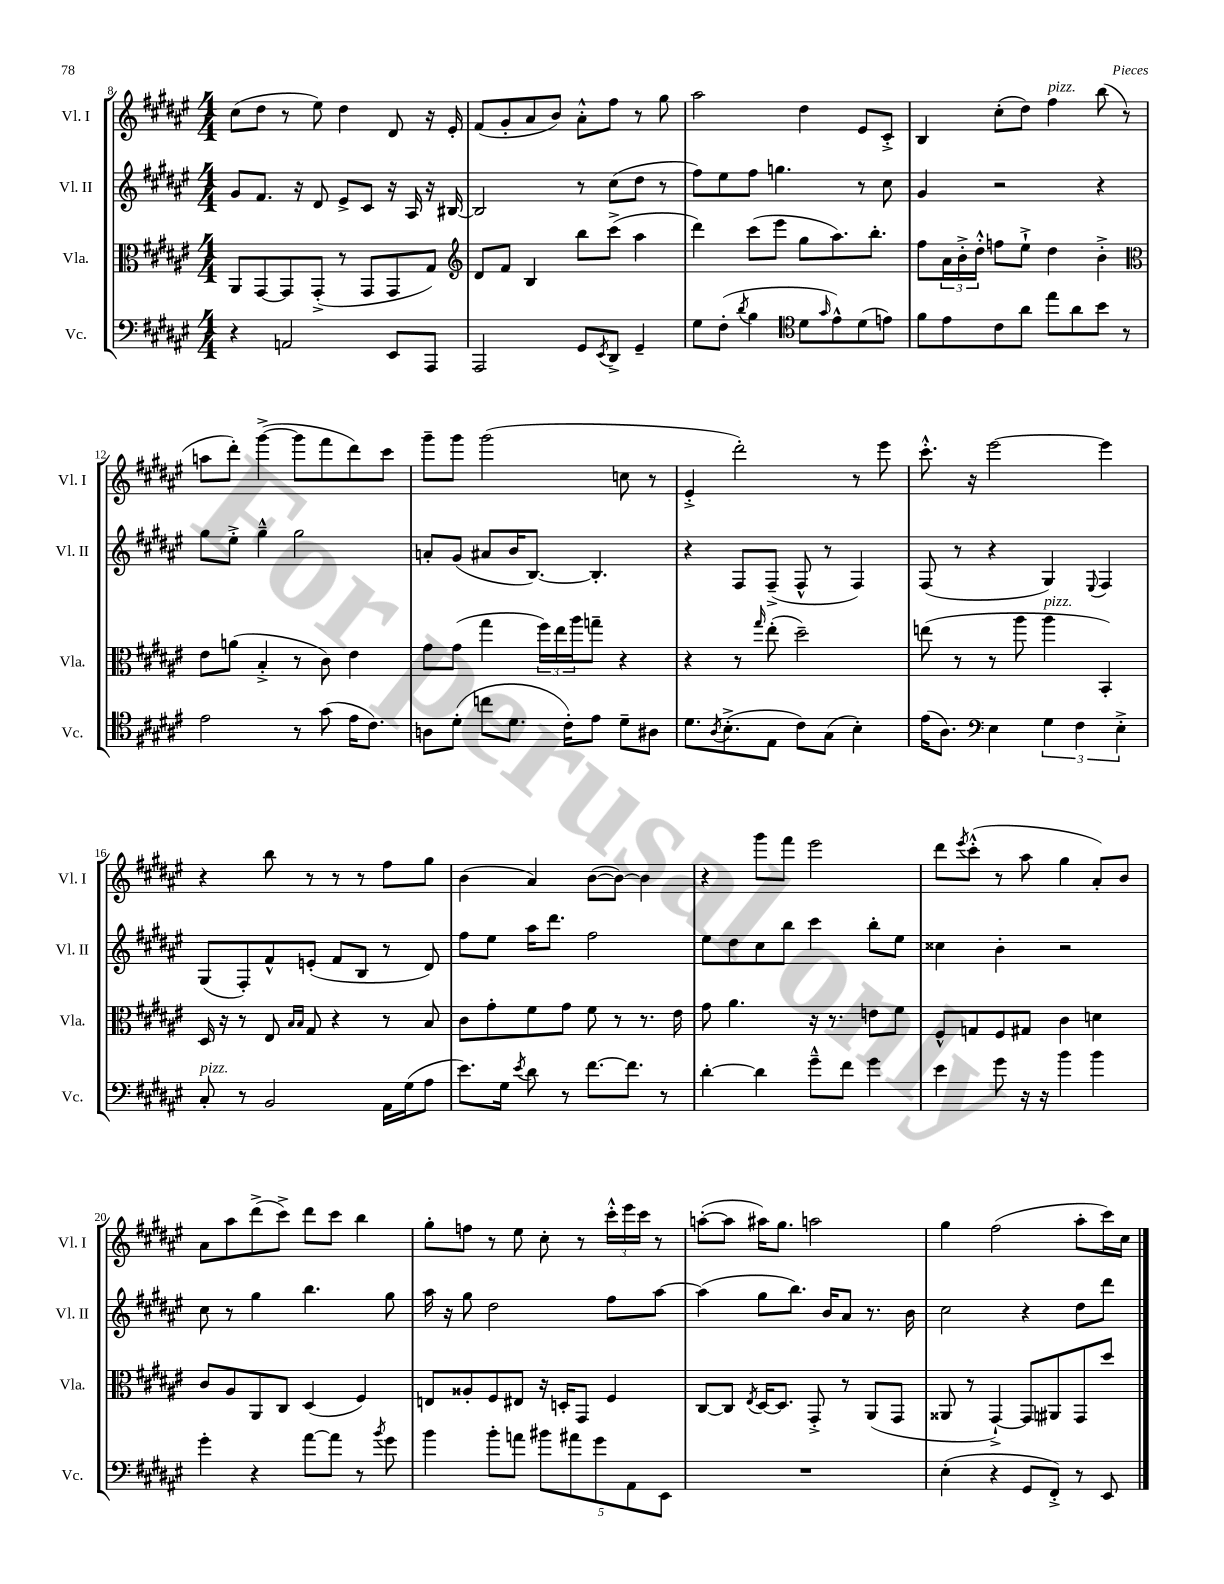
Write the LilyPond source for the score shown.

<<
\new StaffGroup <<
\new Staff = "s0" \with { instrumentName = "Vl. I" shortInstrumentName = "Vl. I" } {
    \clef treble \key fis \major \numericTimeSignature \time 4/4
    cis''8( dis''8 r8 eis''8) dis''4 dis'8 r16 eis'16-. |
    fis'8( gis'8-. ais'8 b'8) ais'8-.-^ fis''8 r8 gis''8 |
    ais''2 dis''4 eis'8 cis'8-.-> |
    b4 cis''8-.( dis''8) fis''4^\markup { \italic "pizz." } b''8( r8 |
    a''8 dis'''8-.) gis'''4~->( gis'''8 fis'''8 dis'''8) cis'''8 |
    gis'''8-- gis'''8 gis'''2( c''8 r8 |
    eis'4-.-> dis'''2-.) r8 eis'''8 |
    cis'''8.-.-^ r16 eis'''2~ eis'''4 |
    r4 b''8 r8 r8 r8 fis''8 gis''8 |
    b'4( ais'4) b'8~( b'8~) b'4 |
    r4 gis'''8 fis'''8 eis'''2 |
    dis'''8 \acciaccatura { eis'''8 } cis'''8-.-^( r8 ais''8 gis''4 ais'8-.) b'8 |
    ais'8 ais''8 dis'''8->( cis'''8->) dis'''8 cis'''8 b''4 |
    gis''8-. f''8 r8 eis''8 cis''8-. r8 \tuplet 3/2 { cis'''16-.-^ eis'''16 cis'''16 } r8 |
    a''8~-.( a''8 ais''16) gis''8. a''2 |
    gis''4 fis''2( ais''8-. cis'''16) cis''16 \bar "|." |
}
\new Staff = "s1" \with { instrumentName = "Vl. II" shortInstrumentName = "Vl. II" } {
    \clef treble \key fis \major \numericTimeSignature \time 4/4
    gis'8 fis'8. r16 dis'8 eis'8-> cis'8 r16 ais16 r16 bis16~ |
    bis2 r8 cis''8( dis''8 r8 |
    fis''8) eis''8 fis''8 g''4. r8 cis''8 |
    gis'4 r2 r4 |
    gis''8 eis''8-.-> gis''4---^ gis''2 |
    a'8-. gis'8( ais'8 b'16 b8.~) b4.-. |
    r4 fis8 fis8--->( fis8-^ r8 fis4) |
    fis8( r8 r4 gis4) \appoggiatura { eis8 } fis4 |
    gis8( fis8-.) fis'8-^ e'8-.( fis'8 b8 r8 dis'8) |
    fis''8 eis''8 ais''16 dis'''8. fis''2 |
    eis''8 dis''8 cis''8 b''8 cis'''4 b''8-. eis''8 |
    cisis''4 b'4-. r2 |
    cis''8 r8 gis''4 b''4. gis''8 |
    ais''16 r16 gis''8 dis''2 fis''8 ais''8~ |
    ais''4( gis''8 b''8.) b'16 ais'8 r8. b'16 |
    cis''2 r4 dis''8 dis'''8 \bar "|." |
}
\new Staff = "s2" \with { instrumentName = "Vla." shortInstrumentName = "Vla." } {
    \clef alto \key fis \major \numericTimeSignature \time 4/4
    ais,8 gis,8~ gis,8 gis,8-.->( r8 gis,8 gis,8 gis8) |
    \clef treble dis'8 fis'8 b4 b''8 cis'''8->( ais''4 |
    dis'''4) cis'''8( eis'''8 gis''8 ais''8.) b''8.-. |
    fis''8 \tuplet 3/2 { ais'16 b'16-.-> dis''16-.-^ } f''8 eis''8-!-> dis''4 b'4-.-> |
    \clef alto eis'8 a'8( b4-.-> r8 cis'8) eis'4 |
    gis'8 gis'8( gis''4 \tuplet 3/2 { fis''16) eis''16 ais''16 } g''8-- r4 |
    r4 r8 \grace { gis''16 } eis''8-.( dis''2--) |
    e''8( r8 r8 ais''8 ais''4^\markup { \italic "pizz." } b,4-.) |
    dis16 r16 r8 eis8 \grace { b16 b16 } gis8 r4 r8 b8 |
    cis'8 gis'8-. fis'8 gis'8 fis'8 r8 r8. eis'16 |
    gis'8 ais'4. r16 r8. e'8 fis'8 |
    fis8-^ g8 fis8 gis8 cis'4 d'4 |
    cis'8 ais8 ais,8 cis8 dis4( fis4) |
    e8 aisis8-. fis8 eis8 r16 d16-. gis,8 fis4 |
    cis8~ cis8 \acciaccatura { eis8 } dis16~ dis8. gis,8-.-> r8 ais,8( gis,8 |
    aisis,8 r8 gis,4~-!->) gis,8 ais,8 gis,8 dis''8 \bar "|." |
}
\new Staff = "s3" \with { instrumentName = "Vc." shortInstrumentName = "Vc." } {
    \clef bass \key fis \major \numericTimeSignature \time 4/4
    r4 a,2 eis,8 ais,,8 |
    ais,,2 gis,8 \acciaccatura { eis,8 } dis,8-> gis,4-- |
    gis8 fis8-.( \acciaccatura { dis'8 } b4 \clef tenor dis'8 \grace { gis'16 } eis'8-^) dis'8( e'8) |
    fis'8 eis'8 cis'8 ais'8 eis''8 ais'8 b'8 r8 |
    eis'2 r8 gis'8( eis'16 cis'8.) |
    a8 dis'8-.( c''8 dis'8. cis'16-.) eis'8 dis'8-- ais8 |
    dis'8. \acciaccatura { ais8 } b8.-.->( eis8 cis'8) gis8( b4-.) |
    eis'16( ais8.) \clef bass eis4 \tuplet 3/2 { gis4 fis4 eis4-.-> } |
    cis8-.^\markup { \italic "pizz." } r8 b,2 ais,16 gis16( ais8 |
    eis'8.) gis16 \acciaccatura { eis'8 } dis'8 r8 fis'8.~ fis'8. r8 |
    dis'4~-. dis'4 gis'8---^ fis'8 gis'4 |
    eis'4 gis'8 r16 r16 b'4 b'4 |
    gis'4-. r4 ais'8~ ais'8 r8 \acciaccatura { b'8 } gis'8 |
    b'4 b'8-. a'8 \tuplet 5/4 { bis'8 ais'8 gis'8 ais,8 eis,8 } |
    R1 |
    eis4-.( r4 gis,8 fis,8-.->) r8 eis,8 \bar "|." |
}
>>
>>
\layout { \context { \Score currentBarNumber = #8 } }
